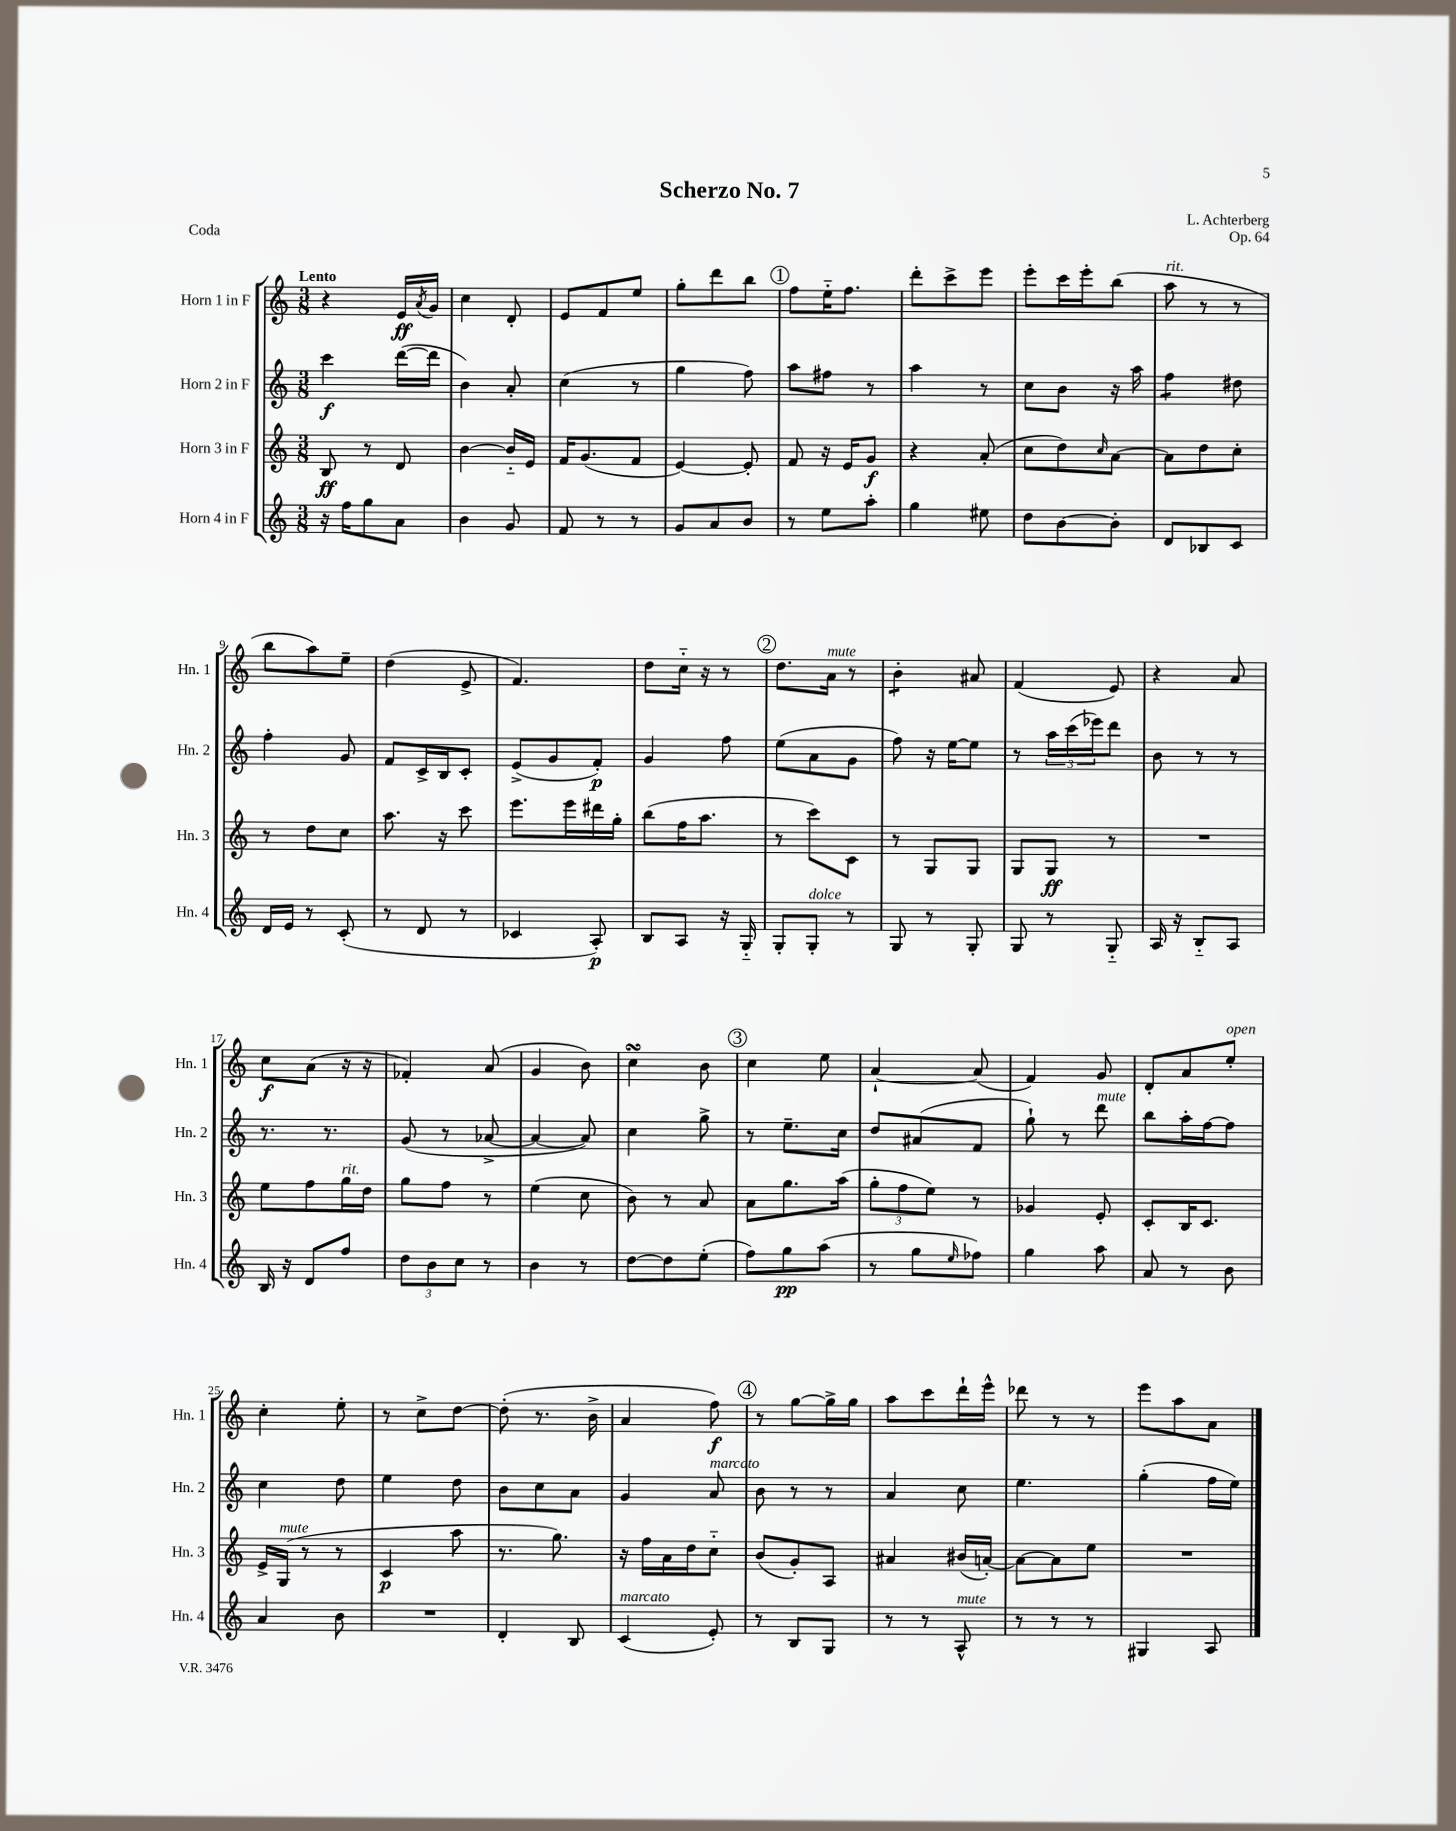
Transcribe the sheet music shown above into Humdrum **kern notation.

**kern	**kern	**kern	**kern
*staff4	*staff3	*staff2	*staff1
*clefG2	*clefG2	*clefG2	*clefG2
*k[]	*k[]	*k[]	*k[]
*M3/8	*M3/8	*M3/8	*M3/8
16r	8B	4ccc	4r
16ff	.	.	.
8gg	8r	.	.
8a	8d	([16ddd	16e
.	.	.	8qa
.	.	16ddd]	16g
=	=	=	=
4b	[4b	4b)	4cc
8g	16b'~]	8a'	8d'
.	16e	.	.
=	=	=	=
8f	16f	(4cc	8e
.	(8.g	.	.
8r	.	.	8f
8r	8f	8r	8ee
=	=	=	=
8g	[4e)	4gg	8gg'
8a	.	.	8ddd
8b	8e']	8ff)	8bb
=	=	=	=
8r	8f	8aa	8ff
8ee	16r	8ff#	16ee'~
.	16e	.	8.ff
8aa'	8g	8r	.
=	=	=	=
4gg	4r	4aa	8ddd'
.	.	.	8ccc^
8ee#	(8a'	8r	8eee
=	=	=	=
8dd	8cc	8cc	8eee'
[8b	8dd)	8b	16ccc
.	.	.	16eee'
.	16qqcc	.	.
8b']	[8a	16r	(8bb
.	.	16aa	.
=	=	=	=
8d	8a]	4ff	8aa
8B-	8dd	.	8r
8c	8cc'	8dd#	8r
=	=	=	=
16d	8r	4ff'	8bb
16e	.	.	.
8r	8dd	.	8aa)
(8c'	8cc	8g	8ee~
=	=	=	=
8r	8.aa	8f	(4dd
8d	.	16c^	.
.	16r	16B	.
8r	8ccc	8c'	8e^
=	=	=	=
4c-	8.eee	(8e^	4.f)
.	.	8g	.
.	16eee	.	.
8A')	16ddd#	8f')	.
.	16gg'	.	.
=	=	=	=
8B	(8bb	4g	8dd
8A	16ff	.	16cc'~
.	8.aa	.	16r
16r	.	8ff	8r
16G'~	.	.	.
=	=	=	=
8G'	8r	(8ee	8.dd
8G'	8ccc)	8a	.
.	.	.	16a
8r	8c	8g	8r
=	=	=	=
8G	8r	8ff)	4b'
8r	8G	16r	.
.	.	[16ee	.
8G'	8G	8ee]	8a#
=	=	=	=
8G	8G	8r	(4f
8r	8G	24aa	.
.	.	(24ccc	.
.	.	24eee-)	.
8G'~	8r	8ddd	8e)
=	=	=	=
16A	4.r	8b	4r
16r	.	.	.
8B'~	.	8r	.
8A	.	8r	8a
=	=	=	=
16B	8ee	8.r	8cc
16r	.	.	.
8d	8ff	.	(8a
.	.	8.r	.
8ff	16gg	.	16r
.	16dd	.	16r
=	=	=	=
12dd	8gg	(8g	4f-')
12b	.	.	.
.	8ff	8r	.
12cc	.	.	.
8r	8r	[8a-^	(8a
=	=	=	=
4b	(4ee	4a-_	4g
8r	8cc	8a-])	8b)
=	=	=	=
[8dd	8b)	4cc	4cc
8dd]	8r	.	.
(8ee'	8a	8gg^	8b
=	=	=	=
8ff)	8a	8r	4cc
8gg	8.gg	8.ee~	.
(8aa	.	.	8ee
.	(16aa	16cc	.
=	=	=	=
8r	12gg'	8dd	[4a`
.	12ff	.	.
8gg	.	(8a#	.
.	12ee)	.	.
16qqee	.	.	.
8ff-)	8r	8f	(8a]
=	=	=	=
4gg	4g-	8gg`)	4f)
.	.	8r	.
8aa	8e'	8ddd	8g
=	=	=	=
8a	8c'	8bb	8d'
8r	16B	16aa'	8a
.	8.c	[16ff	.
8b	.	8ff]	8ee'
=	=	=	=
4a	16e^	4cc	4cc'
.	(16G	.	.
.	8r	.	.
8b	8r	8dd	8ee'
=	=	=	=
4.r	4c	4ee	8r
.	.	.	8cc^
.	8aa	8dd	[8dd
=	=	=	=
4d'	8.r	8b	(8dd']
.	.	8cc	8.r
.	8.gg)	.	.
8B	.	8a	.
.	.	.	16b^
=	=	=	=
(4c	16r	4g	4a
.	16ff	.	.
.	16a	.	.
.	16dd	.	.
8e')	8cc'~	8a	8ff)
=	=	=	=
8r	(8b	8b	8r
8B	8g')	8r	[8gg
8G	8A	8r	16gg^]
.	.	.	16gg
=	=	=	=
8r	4a#	4a	8aa
8r	.	.	8ccc
8A^^	(16b#	8cc	16ddd`
.	[16a')	.	16eee^^
=	=	=	=
8r	8a_	4.ee	8ddd-
8r	8a]	.	8r
8r	8ee	.	8r
=	=	=	=
4G#	4.r	(4gg'	8eee
.	.	.	8aa
8A	.	16ff	8a
.	.	16ee)	.
==	==	==	==
*-	*-	*-	*-
